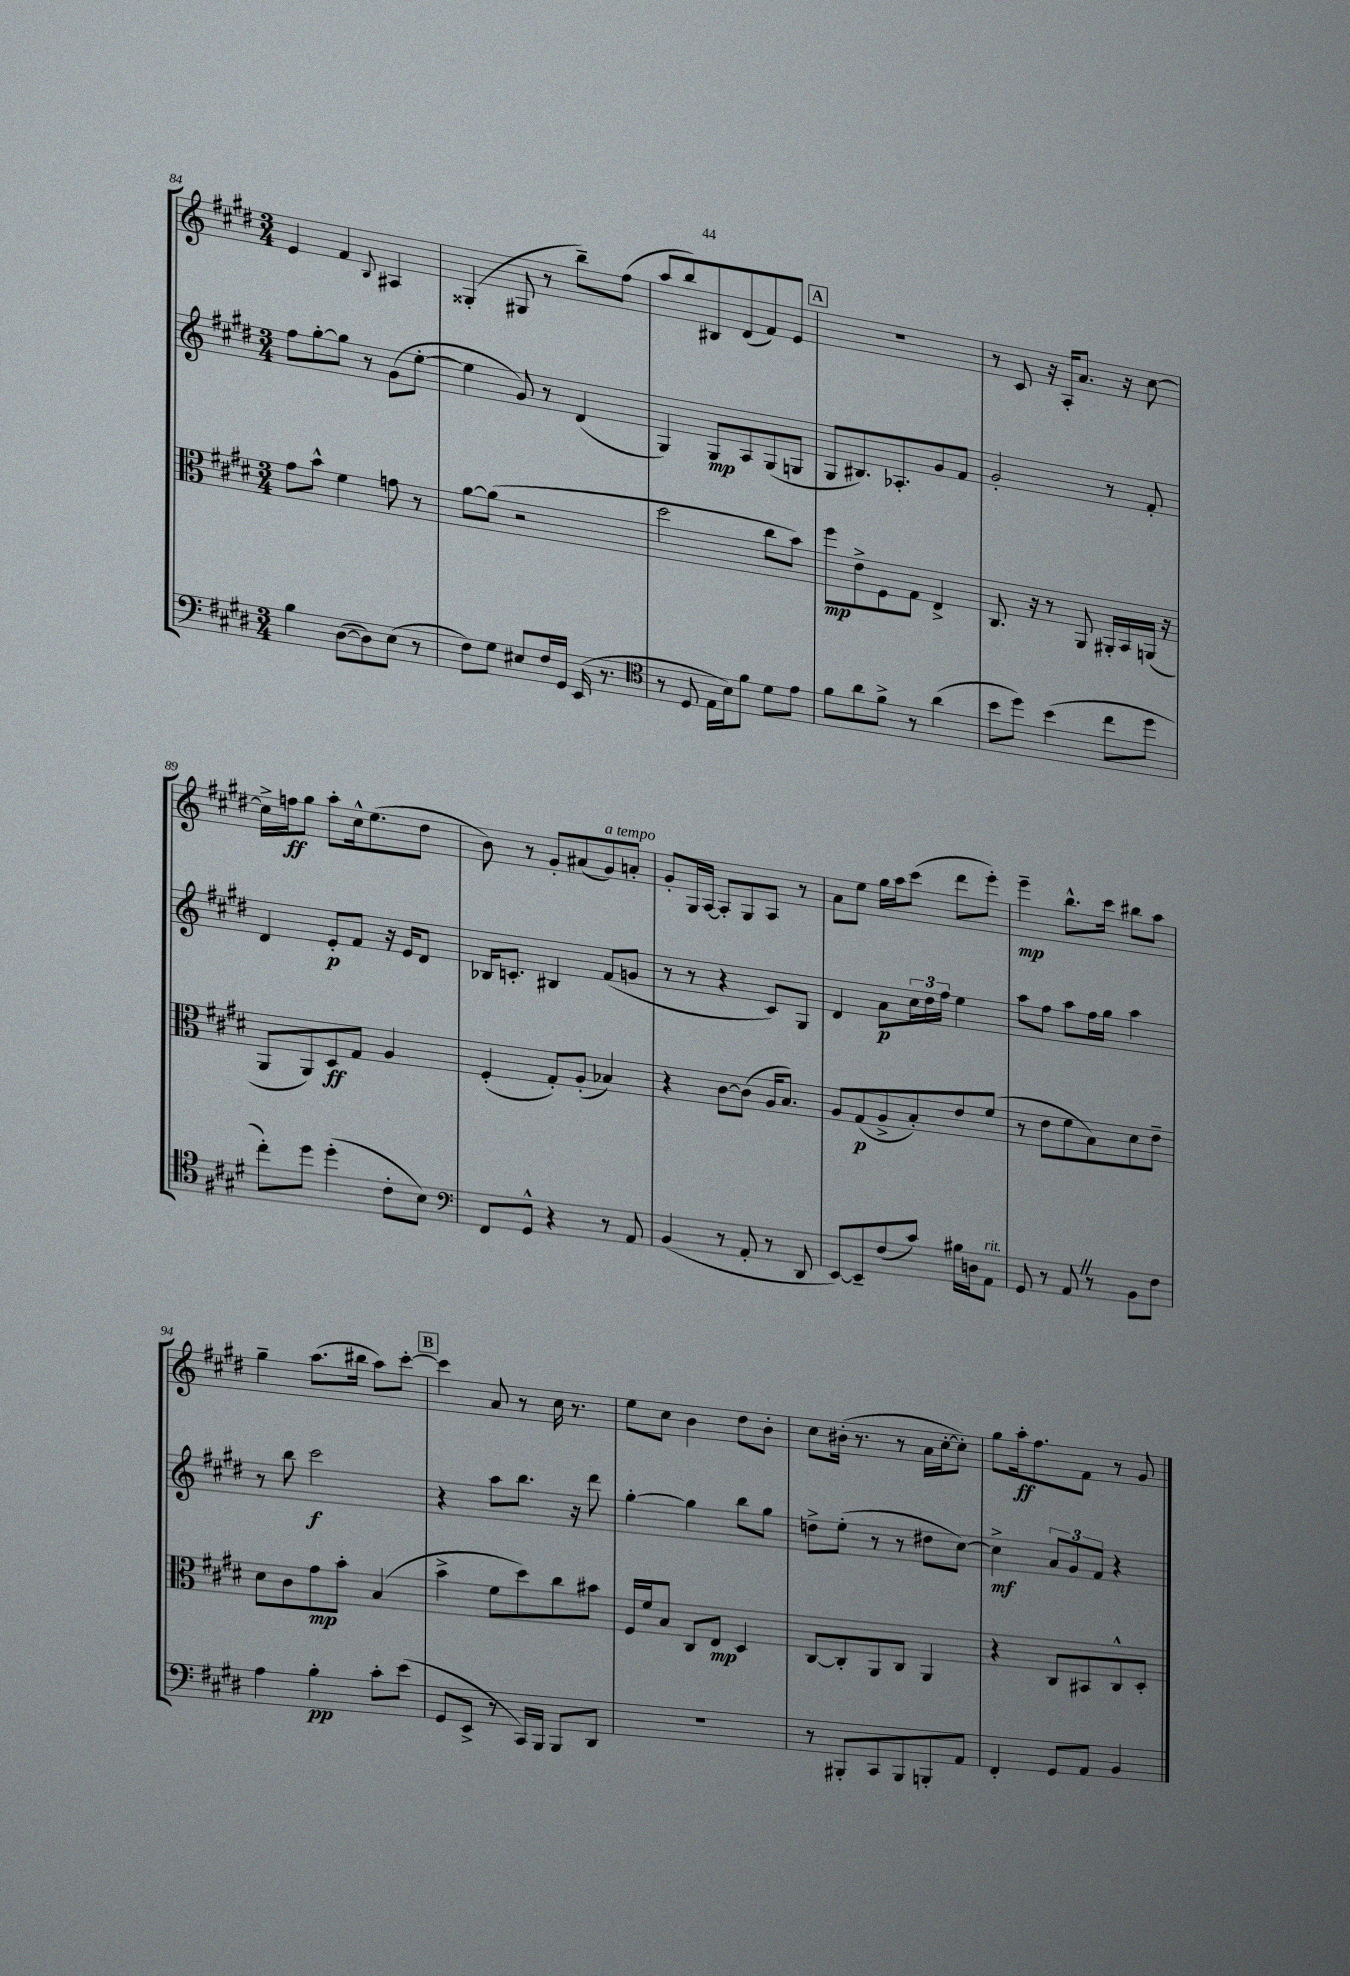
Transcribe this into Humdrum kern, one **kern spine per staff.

**kern	**kern	**kern	**kern
*staff4	*staff3	*staff2	*staff1
*clefF4	*clefC3	*clefG2	*clefG2
*k[f#c#g#d#]	*k[f#c#g#d#]	*k[f#c#g#d#]	*k[f#c#g#d#]
*M3/4	*M3/4	*M3/4	*M3/4
4B	8g#	8ff#	4e
.	8b^^	[8gg#'	.
([8D#	4f#	8gg#]	4f#
8D#])	.	8r	.
.	.	.	8qqB
(8E	8g	(8g#	4A#
8r	8r	[8ee'	.
=	=	=	=
8F#)	[8a	4ee]	(4G##'
8G#	(8a]	.	.
8E#	2r	8g#)	8G#
16F#	.	8r	8r
16GG#	.	.	.
(16EE	.	(4d#	8bb~)
8.r	.	.	.
.	.	.	(8ff#
=	=	=	=
*clefC4	*	*	*
8r	2dd#	4G#)	8aa
8D#	.	.	8bb)
16E	.	8G#	8B#
16B)	.	.	.
8f#	.	8A	(8d#
8d#	8cc#	(8G#	8f#)
8e	8b)	8G	8e
=	=	=	=
8f#	8ff#	8G#	2.r
8a	8e^	8.B#)	.
8f#^	8F#	.	.
.	.	8.A-'	.
8r	8G#	.	.
(4a	4E^	8g#	.
.	.	8f#	.
=	=	=	=
8b	8.C#	2g#'	8r
8dd#)	.	.	8c#
.	16r	.	.
(4b	8r	.	16r
.	.	.	16A'
.	8AA	.	8.a
8cc#	16AA#'	8r	.
.	16BB	.	16r
8dd#	(16AA	8f#'	[8cc#
.	16r	.	.
=	=	=	=
8cc#')	8AA	4d#	16cc#^]
.	.	.	16ff
8dd#	8AA)	.	8gg#
(4dd#'	8D#	8e'	8aa'
.	8G#	8f#	16cc#^^
.	.	.	(8.ee
8c#'	4A	16r	.
.	.	16e	.
8B)	.	8d#	8dd#
=	=	=	=
*clefF4	*	*	*
8FF#	(4F#'	16B-	8b)
.	.	8.c'	.
8GG#^^	.	.	8r
4r	8G#')	4B#	8g#'
.	(8A'	.	(8a#
8r	4B-)	(8f#	8g#)
8AA	.	8g	8a'
=	=	=	=
(4BB	4r	8r	8g#'
.	.	8r	16G#
.	.	.	[16A
8r	[8c#	4r	8A']
8AA'	(8c#]	.	8G#
8r	16A	8c#)	8A
.	8.B)	.	.
8DD#	.	8G#	8r
=	=	=	=
[8EE)	8A	4d#	8a
8EE~]	(8G#	.	8ee
(8F#	8A^	8a	16gg#
.	.	.	16aa
8c#)	8B')	24cc#	(8ccc#
.	.	24dd#	.
.	.	24ff#	.
16B#	8e	4ee	8ddd#
16D	.	.	.
8AA	(8f#	.	8eee')
=	=	=	=
8GG#	8r	8aa	4eee~
8r	8e	8ff#	.
8AA	8f#	8aa	8.bb^^
8r	8B)	16ff#	.
.	.	16gg#	16ccc#
8BB	8d#	4aa	8bb#
8F#	8e~	.	8aa
=	=	=	=
4A	8d#	8r	4gg#~
.	8c#	8bb	.
4B'	8g#	2ccc#	(8.aa
.	8b'	.	.
.	.	.	16bb#
8c#'	(4B	.	8aa)
(8e	.	.	[8ccc#'
=	=	=	=
8GG#	4b^	4r	4ccc#]
8EE^	.	.	.
8r	8f#	8aa	8a
16CC#)	8dd#)	8.bb	8r
16BBB	.	.	.
8BBB	8cc#	.	16cc#
.	.	16r	8.r
8DD#	8b#	8ddd#	.
=	=	=	=
2.r	16F#	[4gg#'	8ee
.	16f#	.	.
.	8B	.	8cc#
.	8C#	4gg#]	4b
.	8E	.	.
.	4D#	8bb	8dd#
.	.	8gg#	8b'
=	=	=	=
8r	[8C#	8dd^	8cc#
8BBB#'	8C#']	(8ee'	(16b#'
.	.	.	8.r
8CC#	8AA	8r	.
8BBB#	8C#	8r	8r
8BBB'	4AA	8dd#	16a
.	.	.	[16cc#'
8AA	.	[8cc#)	8cc#'])
=	=	=	=
4FF#'	4r	4cc#^]	8gg#
.	.	.	16aa'
.	.	.	8.ff#
8GG#	8C#	12a	.
.	.	12g#	.
8AA	8BB#	.	8f#
.	.	12f#	.
4BB	8C#^^	4r	8r
.	8D#'	.	8g#
==	==	==	==
*-	*-	*-	*-
